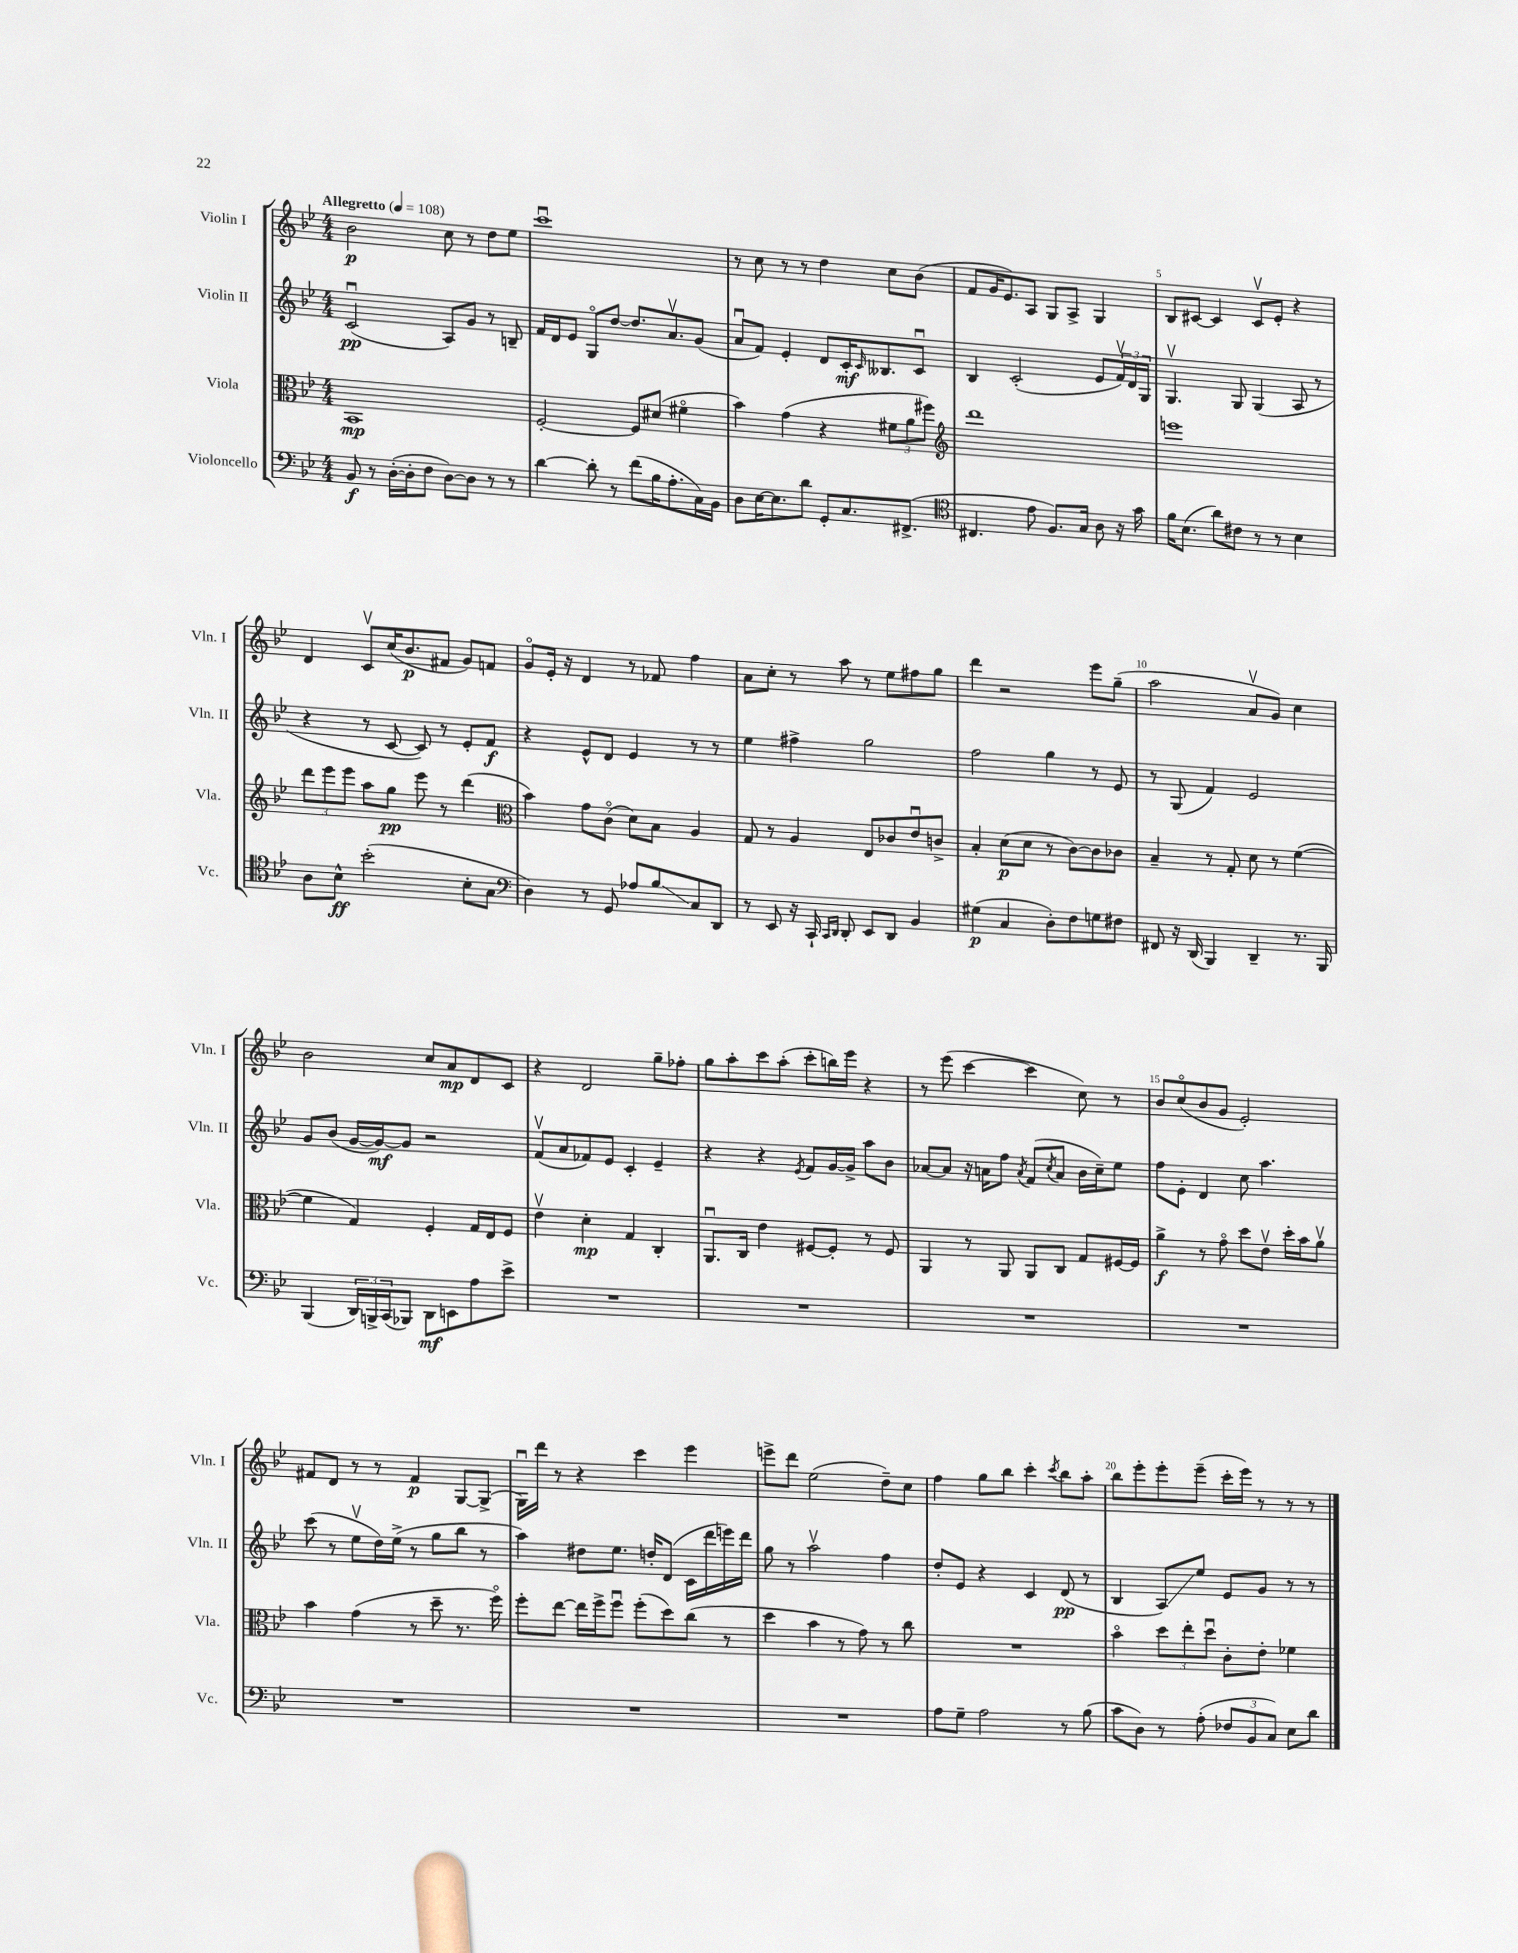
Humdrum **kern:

**kern	**kern	**kern	**kern
*staff4	*staff3	*staff2	*staff1
*clefF4	*clefC3	*clefG2	*clefG2
*k[b-e-]	*k[b-e-]	*k[b-e-]	*k[b-e-]
*M4/4	*M4/4	*M4/4	*M4/4
*MM108	*MM108	*MM108	*MM108
8BB-	1BB-	(2cu	2b-
8r	.	.	.
([16D'	.	.	.
16D']	.	.	.
8F	.	.	.
[8D)	.	8A)	8cc
8D]	.	8g	8r
8r	.	8r	8dd
8r	.	8B~	8ee-
=	=	=	=
[4d	[2F'	16f	1cccu
.	.	16d	.
.	.	8e-	.
8d']	.	8Go	.
8r	.	[8dd	.
(8f	8F]	8.dd]	.
16B-	(8d#	.	.
8.A'	.	8.av	.
.	4f#o	.	.
16C)	.	(8g	.
16BB-	.	.	.
=	=	=	=
8D	4b-)	8au	8r
[16E-	.	8f)	8cc
8.E-]	.	.	.
.	(4g	4e-'	8r
8d	.	.	8r
8GG'	4r	8d	4dd
8.C	.	16c'	.
.	.	16qqc	.
.	.	8.B--	.
.	12f#	.	8cc
(8.FF#^	.	.	.
.	12a	.	.
.	.	8cu	(8b-
.	12ff#)	.	.
=	=	=	=
*clefC4	*clefG2	*	*
4.C#	1ddd	4B-	8f
.	.	.	16g
.	.	.	8.e-)
.	.	(2c'	.
8e-	.	.	8A
8.F)	.	.	8G
.	.	.	8A^
16G	.	.	.
8A	.	8e-	4G
16r	.	24fv)	.
.	.	24d	.
16g	.	.	.
.	.	24G	.
=	=	=	=
16f	1eee	4.Gv	8B-
(8.B-	.	.	.
.	.	.	[8c#
8a)	.	.	4c#]
8c#	.	8G	.
8r	.	(4G	8c#v
8r	.	.	8e-'
4B-	.	8A	4r
.	.	8r	.
=	=	=	=
8A	12ddd	4r	4d
.	12eee-	.	.
8B-^^	.	.	.
.	12eee-	.	.
(2b-'	8aa	8r	8cv
.	8gg	[8c	(16cc
.	.	.	8.b-
.	8eee-	8c])	.
.	8r	8r	8f#
8B-'	(4ddd	8e-'	8g)
8G	.	8f	8f
=	=	=	=
*clefF4	*clefC3	*	*
4D)	4b-)	4r	8go
.	.	.	16e-'
.	.	.	16r
8r	8g	8e-^^	4d
8GG	(8co	8d	.
8A-	8d)	4e-	8r
8B-	8B-	.	8f-
8C	4A	8r	4ff
8DD	.	8r	.
=	=	=	=
8r	8G	4ee-	8a
8EE-	8r	.	8cc'
16r	4A	4ff#^	8r
16CC`	.	.	.
16qqCC	.	.	.
16qqDD	.	.	.
8DD'	.	.	8aa
8EE-	8E-	2gg	8r
8DD	8c-	.	8ee-
4BB-	8e-u	.	8ff#
.	8c^	.	8gg
=	=	=	=
(4G#	4B-'	2ff	4ddd
4C	(8d	.	2r
.	8d	.	.
8D')	8r	4gg	.
8F	[8c)	.	.
8G	8c]	8r	8eee-
8F#	8c-	8e-	(8gg~
=	=	=	=
8FF#	4B-~	8r	2aa
16r	.	(8G	.
(16DD	.	.	.
4BBB-)	8r	4f)	.
.	8G'	.	.
4DD~	8d	2e-	8av
.	8r	.	8g)
8.r	([4f	.	4cc
16BBB-	.	.	.
=	=	=	=
(4BBB-	4f]	8g	2b-
.	.	(8b-	.
24DD)	4G)	[16g	.
24BBB^	.	.	.
.	.	16g_)	.
(24CC	.	.	.
8BBB-)	.	8g]	.
8DD	4F'	2r	8cc
8EE	.	.	8a
8A	16G	.	8d
.	16E-	.	.
8e-^	8F	.	8c
=	=	=	=
1r	4e-v	(8fv	4r
.	.	8a	.
.	4d'	8f-)	2d
.	.	8e-	.
.	4G	4c'	.
.	4C'	4e-~	8gg~
.	.	.	8ff-'
=	=	=	=
1r	8.AAu	4r	8gg
.	.	.	8aa'
.	16C	.	.
.	4e-	4r	8ccc
.	.	.	(8aa'
.	.	8qe-	.
.	[8F#	8f	8ccc'
.	8F#']	[16g	16bb)
.	.	16g^]	16eee-
.	8r	8aa	4r
.	8F#	8b-	.
=	=	=	=
1r	4AA	[8a-	8r
.	.	8a-]	(8eee-
.	8r	16r	[4ccc
.	.	16a	.
.	8AA	8ff	.
.	.	8qa	.
.	8AA	(8f	4ccc]
.	.	8qcc	.
.	8C	8a	.
.	8G	16b-	8cc)
.	.	16cc~)	.
.	[16F#	8ee-	8r
.	16F#]	.	.
=	=	=	=
1r	4a^	8ff	8b-
.	.	8e-'	(8cco
.	8r	4d	8b-
.	8go	.	8g
.	8dd	8cc	2e-')
.	8e-v	4.aa	.
.	16dd'	.	.
.	16b-	.	.
.	8av	.	.
=	=	=	=
1r	4b-	(8ccc	8f#
.	.	8r	8d
.	(4g	8ee-v	8r
.	.	16dd)	8r
.	.	(16ee-^	.
.	8r	8r	4f#
.	8dd~	8gg	.
.	8.r	8bb-	[8G
.	.	8r	(8G^]
.	16ffo)	.	.
=	=	=	=
1r	8ff'	4aa)	16Gu)
.	.	.	16ddd
.	[8ee-	.	8r
.	16ee-]	8dd#	4r
.	16ff^	.	.
.	8ffu	8.ee-	.
.	(8ff'	.	4ccc
.	.	16dd'	.
.	8dd)	(8d	.
.	(8cc	16c	4eee-
.	.	16ddd	.
.	8r	16eee)	.
.	.	16ddd	.
=	=	=	=
1r	4dd	8gg	8eee^
.	.	8r	8ddd
.	4b-	2aav	(2ee-
.	8r	.	.
.	8g)	.	.
.	8r	4ff	8dd~)
.	8cc	.	8cc
=	=	=	=
8A	1r	8dd'	4ff
8G~	.	8e-	.
2A	.	4r	8gg
.	.	.	8bb-
.	.	4c	4ccc'
.	.	.	8qccc
8r	.	(8d	8bb-
(8B-	.	8r	8aa'
=	=	=	=
8c	4b-o	4B-	8bb-
8D)	.	.	8eee-'
8r	12dd	8A)	8eee-'
.	12ee-'	.	.
(8A'	.	8ee-	(8eee-~
.	12ddu	.	.
12F-	8c'	8e-	16ccc'
.	.	.	16eee-)
12BB-	.	.	.
.	8e-'	8g	8r
12C)	.	.	.
8E-	4f-	8r	8r
8d	.	8r	8r
==	==	==	==
*-	*-	*-	*-
